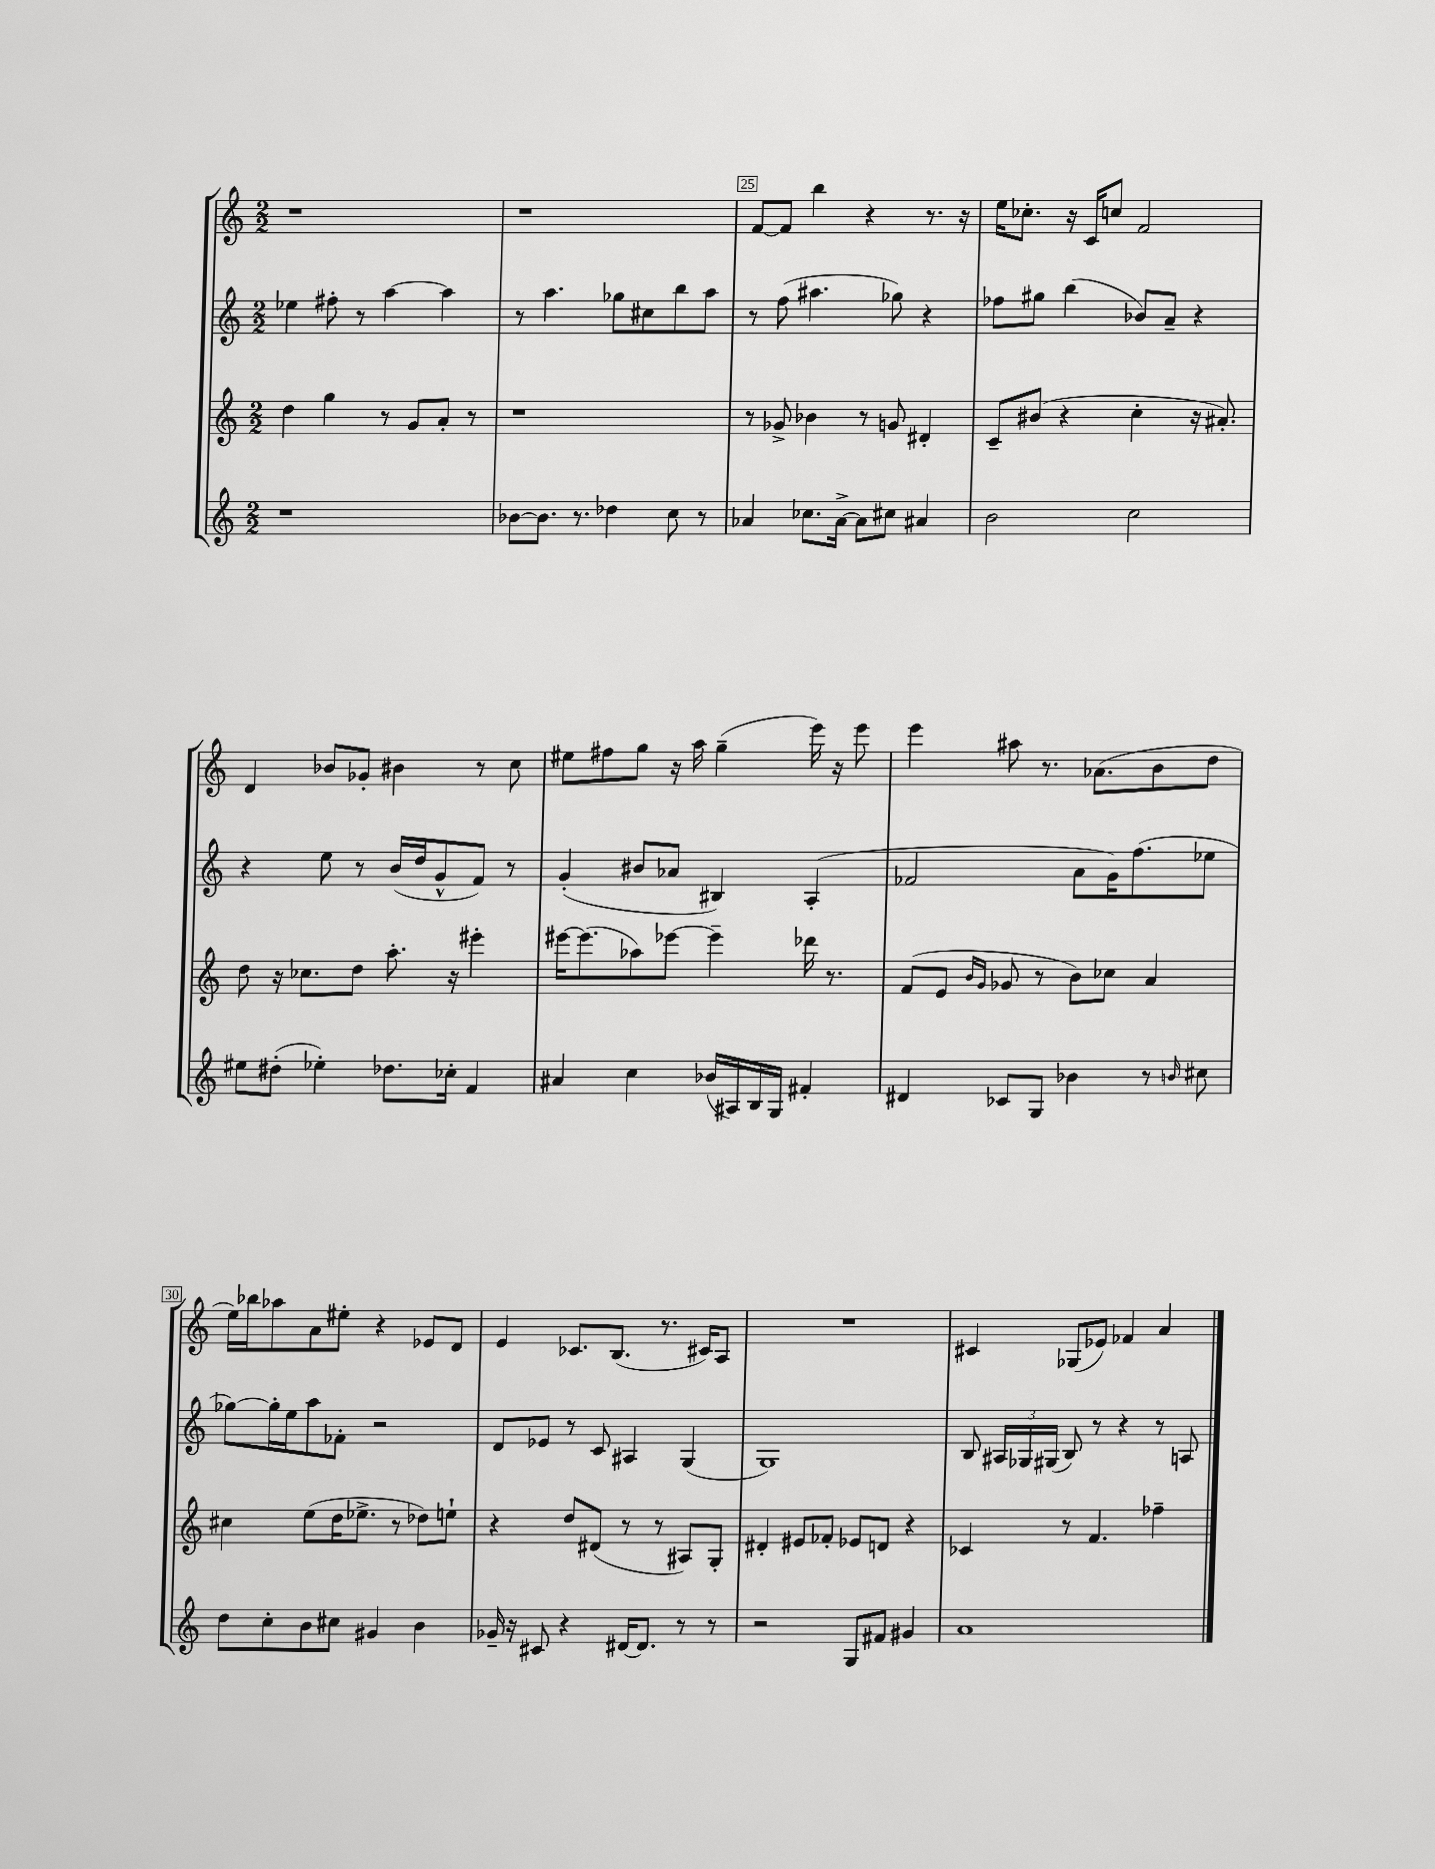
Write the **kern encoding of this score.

**kern	**kern	**kern	**kern
*staff4	*staff3	*staff2	*staff1
*clefG2	*clefG2	*clefG2	*clefG2
*k[]	*k[]	*k[]	*k[]
*M2/2	*M2/2	*M2/2	*M2/2
1r	4dd	4ee-	1r
.	4gg	8ff#'	.
.	.	8r	.
.	8r	[4aa	.
.	8g	.	.
.	8a'	4aa]	.
.	8r	.	.
=	=	=	=
[8b-	1r	8r	1r
8.b-]	.	4.aa	.
8.r	.	.	.
4dd-	.	8gg-	.
.	.	8cc#	.
8cc	.	8bb	.
8r	.	8aa	.
=	=	=	=
4a-	8r	8r	[8f
.	8g-^	(8ff	8f]
8.cc-	4b-	4.aa#	4bb
[16a-^	.	.	.
8a-]	8r	.	4r
8cc#	8g	8gg-)	.
4a#	4d#'	4r	8.r
.	.	.	16r
=	=	=	=
2b	8c~	8ff-	16ee
.	.	.	8.cc-'
.	(8b#	8gg#	.
.	4r	(4bb	16r
.	.	.	16c
.	.	.	8cc
2cc	4cc'	8b-)	2f
.	.	8a~	.
.	16r	4r	.
.	8.a#')	.	.
=	=	=	=
8ee#	8dd	4r	4d
(8dd#'	16r	.	.
.	8.cc-	.	.
4ee-')	.	8ee	8b-
.	8dd	8r	8g-'
8.dd-	8.aa'	(16b	4b#
.	.	16dd	.
.	.	8g^^	.
16cc-'	16r	.	.
4f	4eee#'	8f)	8r
.	.	8r	8cc
=	=	=	=
4a#	[16eee#	(4g'	8ee#
.	(8.eee#]	.	.
.	.	.	8ff#
4cc	8aa-)	8b#	8gg
.	[8eee-	8a-	16r
.	.	.	16aa
(16b-	4eee-~]	4B#)	(4gg~
16A#)	.	.	.
16B	.	.	.
16G	.	.	.
4f#'	16ddd-	(4A'	16eee)
.	8.r	.	16r
.	.	.	8eee
=	=	=	=
4d#	(8f	2f-	4eee
.	8e	.	.
.	16qqb	.	.
.	16qqg	.	.
8c-	8g-	.	8aa#
8G	8r	.	8.r
4b-	8b)	8a	.
.	.	.	(8.a-
.	8cc-	16g)	.
.	.	(8.ff	.
8r	4a	.	8b
16qqb	.	.	.
8cc#	.	8ee-	8dd
=	=	=	=
8dd	4cc#	[8gg-)	16ee)
.	.	.	16bb-
8cc'	.	16gg-']	8aa-
.	.	16ee	.
8b	(8ee	8aa	8a
8cc#	16dd	8f-'	8ee#'
.	8.ee-^	.	.
4g#	.	2r	4r
.	8r	.	.
4b	8dd-)	.	8e-
.	8ee`	.	8d
=	=	=	=
16g-~	4r	8d	4e
16r	.	.	.
8c#	.	8e-	.
4r	8dd	8r	8.c-
.	(8d#	8c	.
.	.	.	(8.B
[16d#	8r	4A#	.
8.d#]	.	.	.
.	8r	.	8.r
8r	8A#)	(4G	.
.	.	.	16c#)
8r	8G'	.	8A
=	=	=	=
2r	4d#'	1G)	1r
.	8e#	.	.
.	8f-'	.	.
8G	8e-	.	.
8f#	8d	.	.
4g#	4r	.	.
=	=	=	=
1a	4c-	8B	4c#
.	.	24A#	.
.	.	24G-	.
.	.	(24G#	.
.	8r	8B)	(8G-
.	4.f	8r	8e-)
.	.	4r	4f-
.	4ff-~	8r	4a
.	.	8A	.
==	==	==	==
*-	*-	*-	*-
